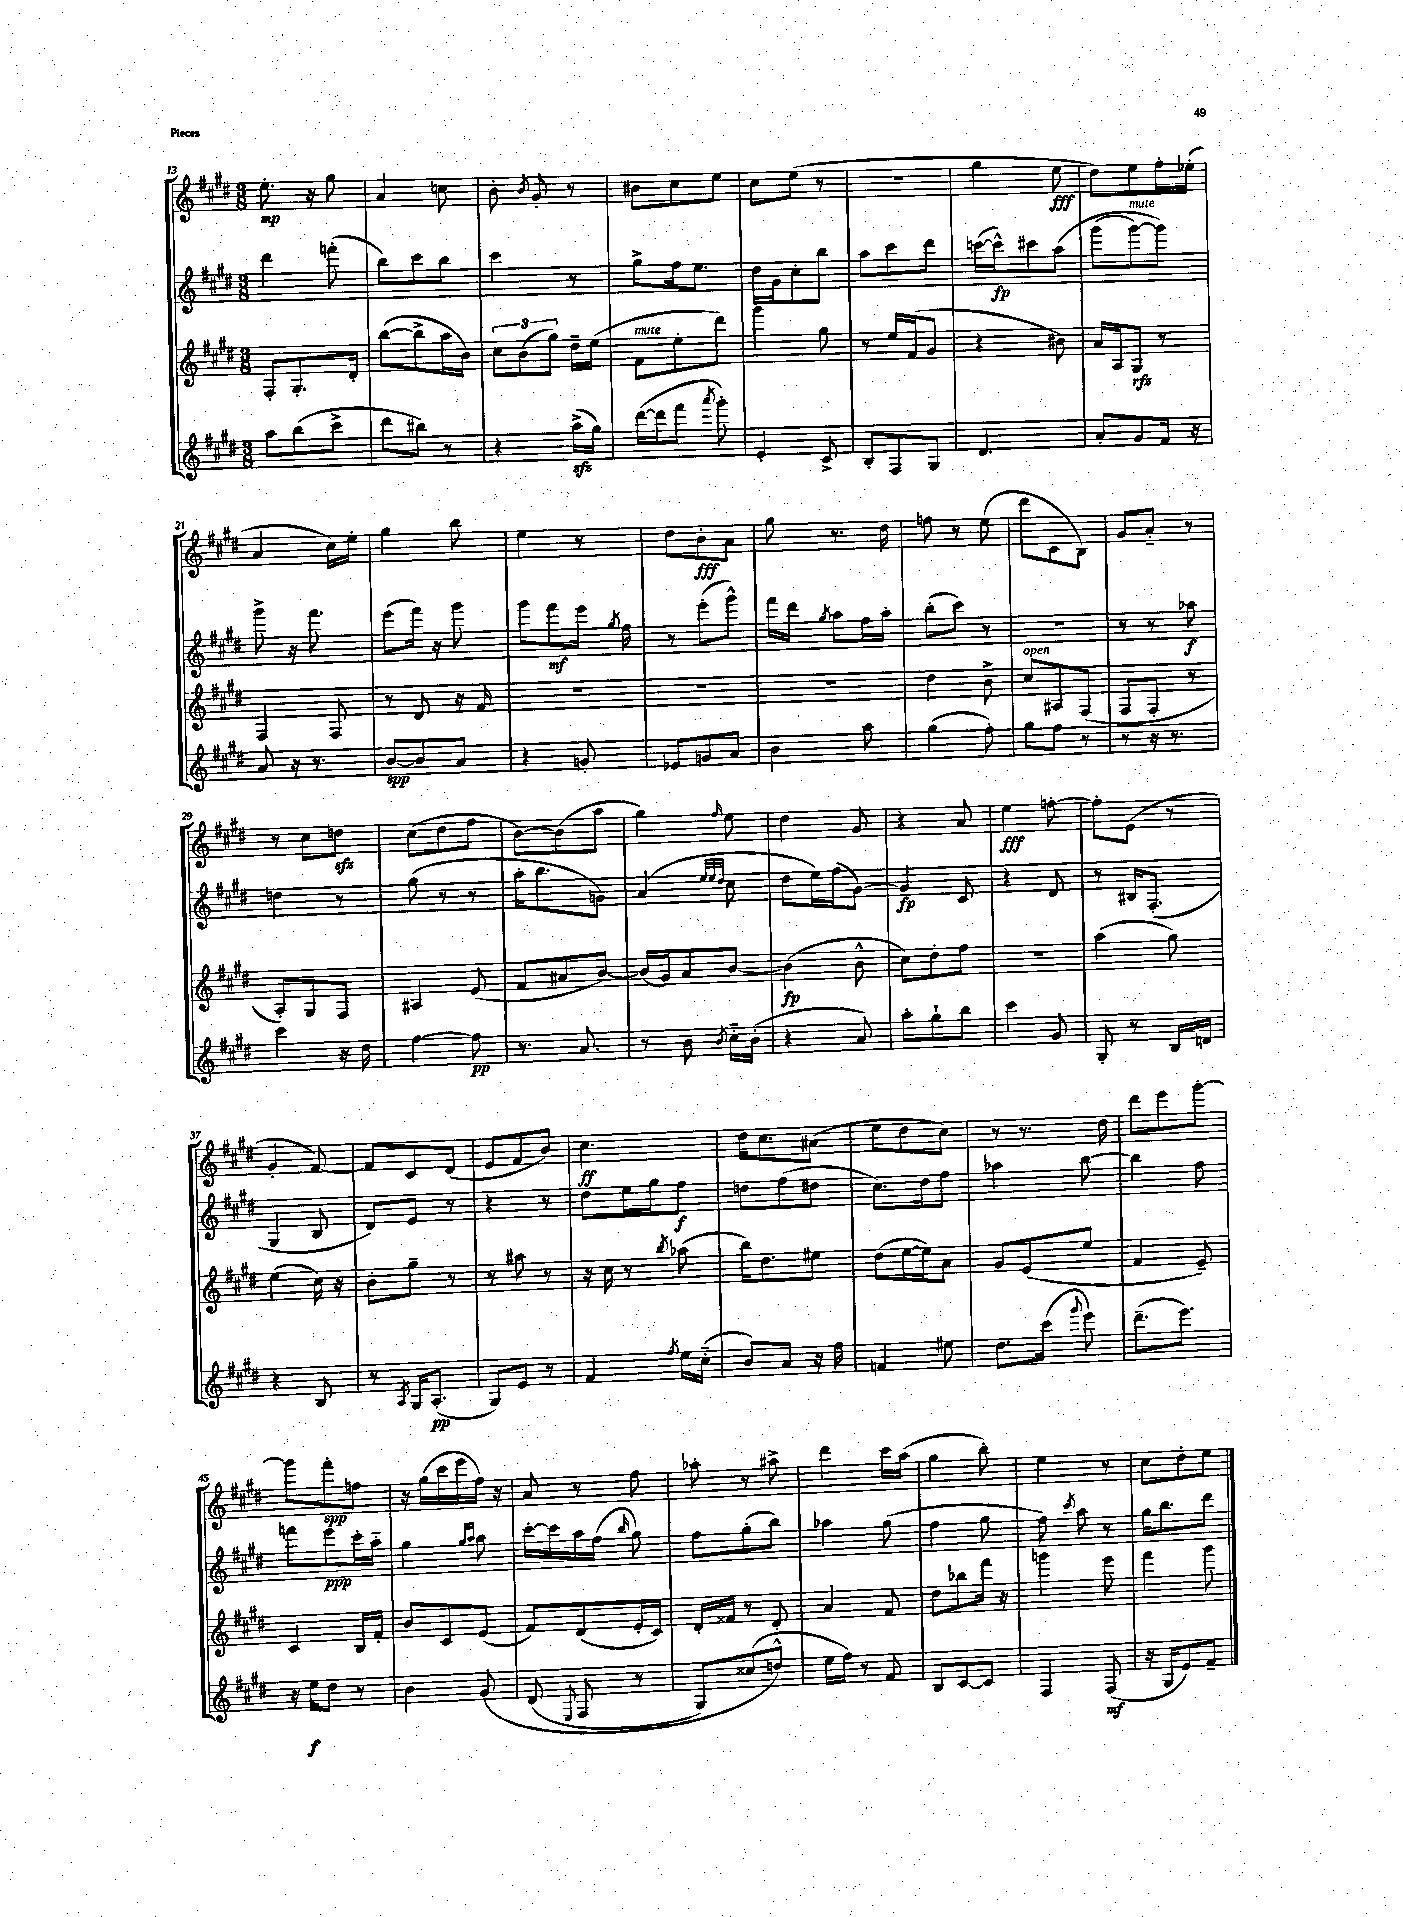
<<
\new StaffGroup <<
\new Staff = "s0" {
    \clef treble \key e \major \numericTimeSignature \time 3/8
    \autoBeamOff e''8.-.\mp r16 gis''8 |
    a'4 c''8 |
    b'8-. \acciaccatura { b'8 } gis'8-. r8 |
    bis'8[ cis''8 e''8] |
    cis''8[ e''8]( r8 |
    R4. |
    gis''4 e''8\fff |
    dis''8[) e''8 fis''16-. ees''16]-.( |
    a'4 cis''16[) e''16]-. |
    gis''4 b''8 |
    e''4 r8 |
    dis''8[ b'8-.\fff a'8] |
    gis''8 r8. dis''16 |
    f''8 r8 e''8( |
    dis'''8[ cis'8 b8]) |
    gis'8[ a'8]-_ r8 |
    r8 cis''8[ d''8]\sfz |
    cis''8[( dis''8 fis''8] |
    b'8[~) b'8( a''8] |
    gis''4) \grace { fis''16 } e''8 |
    dis''4 gis'8 |
    r4 a'8 |
    e''4\fff f''8~-. |
    f''8[-. e'8]( r8 |
    gis'4-. fis'8~) |
    fis'8[ cis'8 dis'8]( |
    e'8[ fis'8 b'8]) |
    cis''4.\ff |
    dis''16[ cis''8. ais'8]( |
    e''8[ dis''8 cis''8]) |
    r8 r8. dis''16 |
    dis'''8[ e'''8 gis'''8]~-. |
    gis'''8[ fis'''8-.\spp f''8] |
    r16 gis''16[( cis'''16 e'''16 fis''16]) r16 |
    a'8 r8 fis''8 |
    aes''8-. r8 ais''8-> |
    dis'''4 cis'''16[ a''16]( |
    gis''4 b''8-.) |
    e''4 r8 |
    cis''8[ dis''8-. e''8] \bar "|." |
}
\new Staff = "s1" {
    \clef treble \key e \major \numericTimeSignature \time 3/8
    \autoBeamOff dis'''4 f'''8-.( |
    b''8[) cis'''8 b''8] |
    cis'''4 r8 |
    gis''8[-> fis''16 e''8.] |
    dis''16[ gis'16 cis''8-. b''8] |
    a''8[ cis'''8 dis'''8] |
    c'''16[~( c'''16-^\fp) cis'''8 a''8]\( |
    gis'''8[( gis'''8~^\markup { \italic "mute" }) gis'''8]\) |
    gis'''8-> r16 fis'''8. |
    e'''8[( fis'''16]) r16 gis'''8 |
    gis'''8[ fis'''8\mf e'''16] \acciaccatura { gis''8 } fis''16 |
    r8 e'''8[-.( gis'''8]-^) |
    fis'''16[ dis'''16] \acciaccatura { gis''8 } a''8[ fis''16 a''16]-. |
    b''8[-.( cis'''8]) r8 |
    R4. |
    r8 r8 aes''8\f |
    d''4 r8 |
    gis''8( r8 r8 |
    a''16[-. b''8. g'8]) |
    a'4( \grace { e''32[ e''32 dis''32] } cis''8 |
    dis''8[ e''16) fis''16( gis'8]~) |
    gis'4\fp cis'8 |
    r4 dis'8 |
    r8 bis16[ fis8.]-.( |
    gis4 b8 |
    dis'8[) e'8] r8 |
    r4 r8 |
    dis''8[ e''16 gis''16 fis''8]\f |
    d''8[ fis''8( dis''8] |
    cis''8.[) dis''16 fis''8] |
    aes''4 b''8~ |
    b''4 fis''8 |
    f'''8[ e'''8\ppp cis'''16-. a''16]-_ |
    gis''4 \grace { gis''16[ a''16] } a''8 |
    cis'''16[~-. cis'''16 a''16 fis''16]( \grace { b''16 } gis''8) |
    fis''8[ gis''8-.( b''8]) |
    aes''4 gis''8( |
    fis''4 gis''8 |
    fis''8) \acciaccatura { cis'''8 } a''8 r8 |
    gis''16[ b''8. dis'''8] \bar "|." |
}
\new Staff = "s2" {
    \clef treble \key e \major \numericTimeSignature \time 3/8
    \autoBeamOff fis8[-. gis8.-. dis'16]-. |
    b''8[~( b''8-> a''16 b'16]) |
    \tuplet 3/2 { cis''8[ b'8( gis''8]) } dis''16[-- e''16]( |
    fis'8[^\markup { \italic "mute" } e''8-. dis'''8]) |
    gis'''4 gis''8 |
    r8 e''16[ fis'16( gis'8] |
    r4 bis'8) |
    a'16[ a16 gis8]\rfz r8 |
    fis4 fis8 |
    r8 dis'8 r16 fis'16 |
    R4. |
    R4. |
    R4. |
    dis''4 b'8-> |
    cis''8[^\markup { \italic "open" } ais8 fis8]( |
    fis8[ fis8]-. r8 |
    a8[-.) gis8 fis8] |
    ais4 e'8( |
    fis'8[ ais'8 b'8]~) |
    b'16[( gis'16) a'8 b'8]~ |
    b'4\fp( b'8-^ |
    cis''8[) dis''8-. fis''8] |
    R4. |
    a''4( gis''8) |
    e''4( cis''16) r16 |
    b'8[-. gis''8]-- r8 |
    r8 ais''8 r8 |
    r16 cis''16 r8 \acciaccatura { b''8 } aes''8( |
    b''16[) dis''8. eis''8] |
    dis''8[( e''16~ e''16) a'8] |
    gis'8[ e'8( e''8] |
    fis'4 e'8--) |
    cis'4 b16[ fis'16]-. |
    b'8[ cis'8 e'8]( |
    fis'8[) dis'8( e'16-. cis'16]) |
    dis'16[-. fisis'16] r8 dis'8-. |
    a'4 fis'8 |
    dis''8[ bes''8 fis'''16] r16 |
    g'''4 e'''8 |
    fis'''4 gis'''8 \bar "|." |
}
\new Staff = "s3" {
    \clef treble \key e \major \numericTimeSignature \time 3/8
    \autoBeamOff a''8[ b''8( cis'''8]-> |
    dis'''8[ bis''8]) r8 |
    r4 a''16[->\sfz( gis''16]) |
    dis'''16[~( dis'''16 fis'''8] \acciaccatura { a'''8 } gis'''8-.) |
    e'4-. cis'8-> |
    b8[-. fis8 gis8] |
    dis'4. |
    a'8[-. gis'8 fis'16] r16 |
    a'8 r16 r8. |
    b'8[~\spp b'8 a'8] |
    r4 g'8-. |
    ees'8[ g'8 a'8] |
    b'4 a''8 |
    gis''4( fis''8-.) |
    gis''8[ fis''8] r8 |
    r8 r16 r8. |
    cis'''4 r16 dis''16 |
    fis''4~ fis''8\pp |
    r8. a'8. |
    r8 b'8 \acciaccatura { b'8 } cis''16[-_ b'16]-.( |
    r4 a'8) |
    a''8[-. gis''8-! b''8] |
    cis'''4 gis'8 |
    gis8-. r8 b16[ d'16] |
    r4 b8 |
    r8 \acciaccatura { a8 } gis16[ a8.]-.\pp( |
    gis8[) e'8] r8 |
    fis'4 \acciaccatura { fis''8 } e''16[ cis''16]-_( |
    b'8[) a'8] r16 fis''16 |
    f'4 eis''8 |
    dis''8.[ cis'''16]( \appoggiatura { gis'''8 } e'''8) |
    dis'''8.[--( e'''8.]) |
    r16 e''16[\f dis''8] r8 |
    b'4 gis'8\( |
    dis'8( \appoggiatura { e8 } fis8 r8 |
    gis8[) cisis''8( d''8]-^\) |
    e''16[ fis''16]) r8 fis'8 |
    b8[ cis'8~ cis'8] |
    fis4 fis8\mf( |
    r16 gis16[ e'8) fis'8]-- \bar "|." |
}
>>
>>
\layout { \context { \Score currentBarNumber = #13 } }
